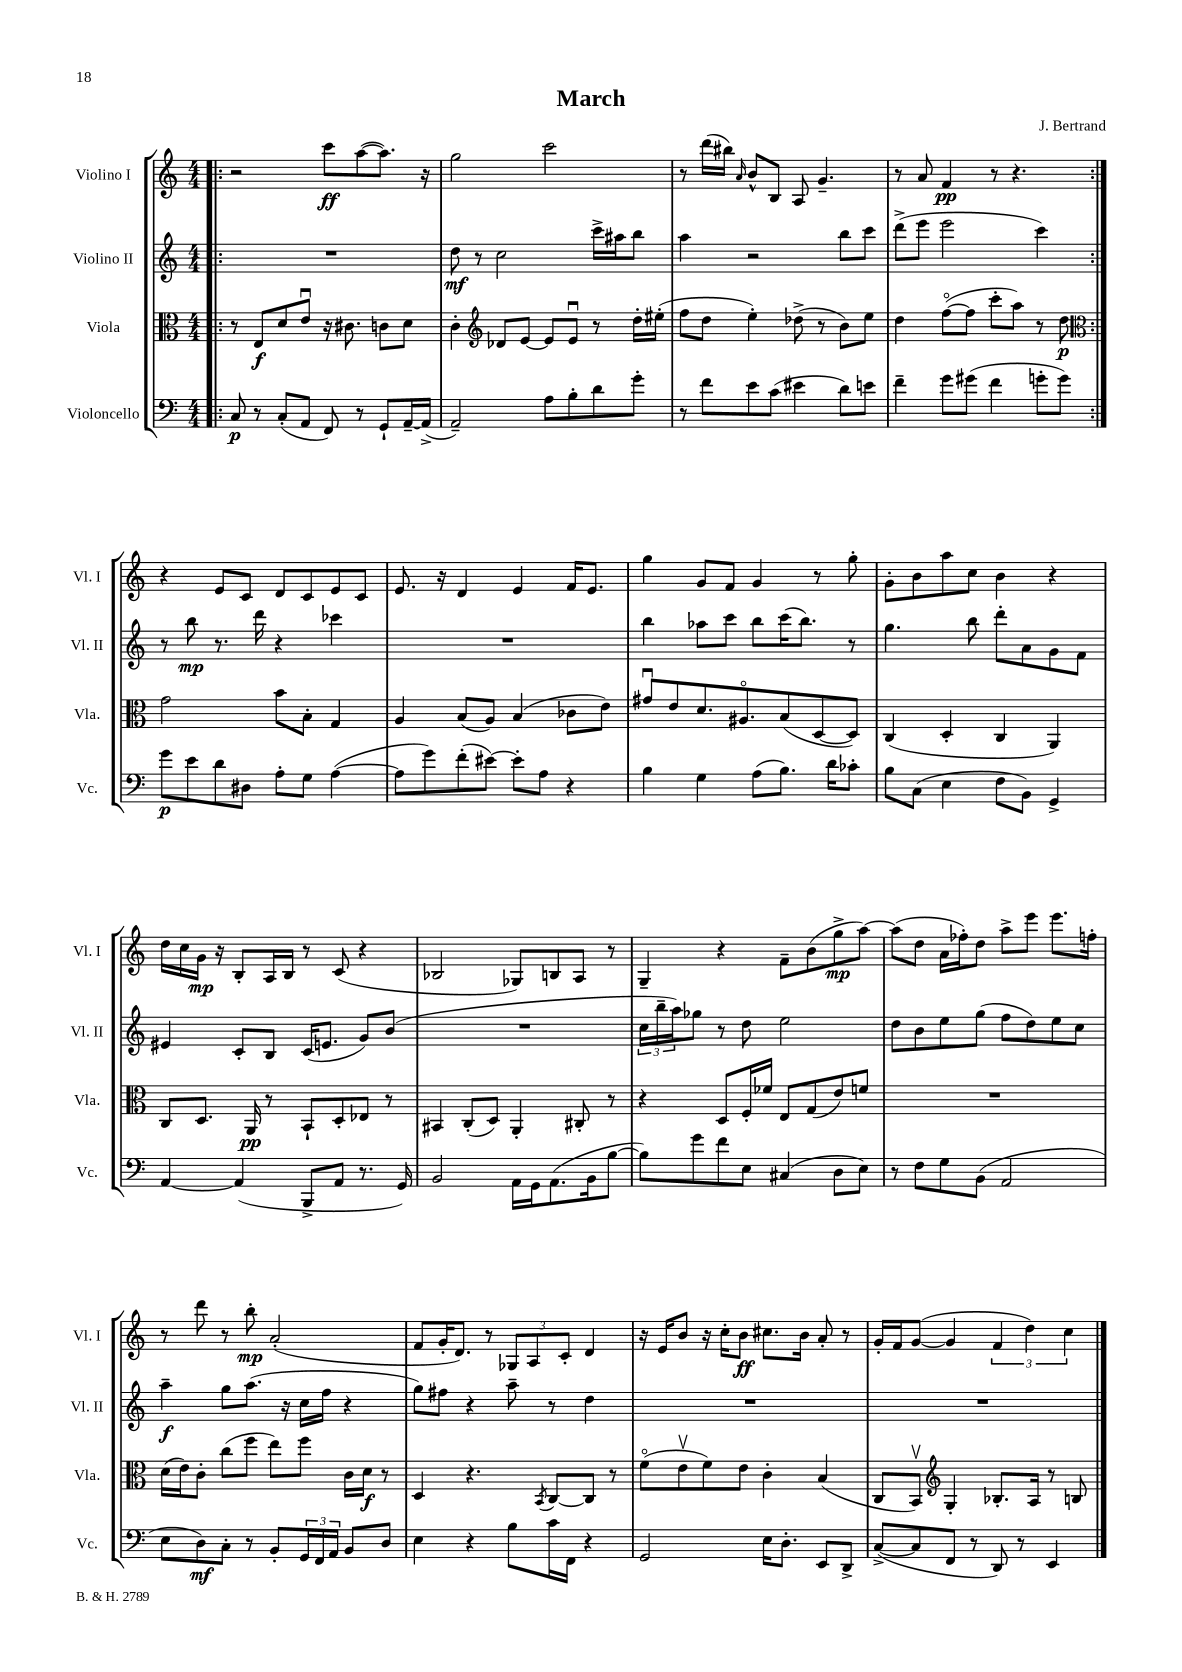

**kern	**kern	**kern	**kern
*staff4	*staff3	*staff2	*staff1
*clefF4	*clefC3	*clefG2	*clefG2
*k[]	*k[]	*k[]	*k[]
*M4/4	*M4/4	*M4/4	*M4/4
=!|:	=!|:	=!|:	=!|:
8C/	8r	1r	2r
8r	8E/L	.	.
(8C'/L	8d/	.	.
8AA/J	8eu/J	.	.
8FF/)	16r	.	8ccc\L
.	8.c#\	.	.
8r	.	.	([8aa\
8GG`/L	8c\L	.	8.aa\]J)
[16AA~/L	8d\J	.	.
(16AA^/]JJ	.	.	16r
=	=	=	=
2AA~/)	4c'\	8dd\	2gg\
.	.	8r	.
*	*clefG2	*	*
.	8d-/L	2cc\	.
.	[8e/J	.	.
8A\L	8e/]L	.	2ccc\
8B'\	8eu/J	.	.
8d\	8r	16ccc^\LL	.
.	.	16aa#\J	.
8g'\J	16dd'\LL	8bb\J	.
.	(16ee#'\JJ	.	.
=	=	=	=
8r	8ff\L	4aa\	8r
8f\L	8dd\J	.	(16ddd\LL
.	.	.	16bb#\JJ)
.	.	.	16qqa/
8e\	4ee'\)	2r	8b^^/L
(8c\J	.	.	8B/J
4e#\	(8dd-^\	.	8A/
.	8r	.	4.g~/
8d\L)	8b\L)	8bb\L	.
8e\J	8ee\J	8ccc\J	.
=	=	=	=
4f~\	4dd\	(8ddd^\L	8r
.	.	8eee\J	8a/
8g\L	([8ffo\L	2eee\	4f/
(8g#\J	8ff\]J	.	.
4f\	8ccc'\L	.	8r
.	8aa\J)	.	4.r
8g'\L	8r	4ccc\)	.
8g\J)	8dd\	.	.
=:|!	=:|!	=:|!	=:|!
*	*clefC3	*	*
8g\L	2g\	8r	4r
8e\	.	8bb\	.
8d\	.	8.r	8e/L
8D#\J	.	.	8c/J
.	.	16ddd\	.
8A'\L	8b\L	4r	8d/L
8G\J	8B'\J	.	8c/
([4A\	4G/	4ccc-\	8e/
.	.	.	8c/J
=	=	=	=
8A\]L	4A/	1r	8.e/
8g\)	.	.	.
.	.	.	16r
(8f'\	(8B/L	.	4d/
[8e#\J)	8A/J)	.	.
8e#'\]L	(4B/	.	4e/
8A\J	.	.	.
4r	8c-\L	.	16f/LK
.	.	.	8.e/J
.	8e\J)	.	.
=	=	=	=
4B\	8g#u/L	4bb\	4gg\
.	8e/	.	.
4G\	8.d/	8aa-\L	8g/L
.	.	8ccc\J	8f/J
.	8.A#o/	.	.
(8A\L	.	8bb\L	4g/
8.B\J)	(8B/	(16ccc\K	.
.	.	8.bb\J)	.
.	[8D/	.	8r
16d\LK	.	.	.
8c-'\J	8D/]J)	8r	8gg'\
=	=	=	=
8B\L	(4C/	4.gg\	8g'\L
(8C\J	.	.	8b\
4E\	4D'/	.	8aa\
.	.	8bb\	8cc\J
8F\L	4C/	8ddd'\L	4b\
8BB\J)	.	8a\	.
4GG^/	4AA/)	8g\	4r
.	.	8f\J	.
=	=	=	=
[4AA/	8C/L	4e#/	16dd\LL
.	.	.	16cc\
.	8.D/J	.	16g\JJ
.	.	.	16r
(4AA/]	.	8c'/L	8B'/L
.	16AA/	.	.
.	8r	8B/J	16A/L
.	.	.	16B/JJ
8BBB^/L	8BB`/L	(16c/LK	8r
.	.	8.e/J	.
8AA/J	8D'/	.	(8c/
8.r	8E-/J	8g/L)	4r
.	8r	(8b/J	.
16GG/)	.	.	.
=	=	=	=
2BB/	4BB#/	1r	2B-/
.	(8C'/L	.	.
.	8D/J)	.	.
16AA\LL	4AA'/	.	8G-/L)
16GG\J	.	.	.
(8.AA\	.	.	8B/
.	8C#'/	.	8A/J
16BB\k	.	.	.
[8B\J	8r	.	8r
=	=	=	=
8B\]L)	4r	24cc\LL	4G~/
.	.	24bb~\	.
.	.	24aa\J)	.
8g\	.	8gg-\J	.
8f\	8D/L	8r	4r
8E\J	16F'/L	8dd\	.
.	16f-/JJ	.	.
(4C#/	8E/L	2ee\	8f~\L
.	(8G/	.	(8b\
8D\L	8e/)	.	8gg^\
8E\J)	8f/J	.	[8aa\J)
=	=	=	=
8r	1r	8dd\L	(8aa\]L
8F\L	.	8b\	8dd\J
8G\	.	8ee\	16a\LL
.	.	.	16ff-'\J)
(8BB\J	.	(8gg\J	8dd\J
2AA/	.	8ff\L	8aa^\L
.	.	8dd\)	8eee\J
.	.	8ee\	8.eee\L
.	.	8cc\J	.
.	.	.	16ff'\Jk
=	=	=	=
8E\L	(16d\LL	4aa~\	8r
.	16e\J)	.	.
8D\)	8c'\J	.	8ddd\
8C'\J	(8cc\L	8gg\L	8r
8r	8ff\J	(8.aa\J	8bb'\
8BB'/L	8ee\L)	.	(2a'/
.	.	16r	.
24GG/L	8ff\J	16cc\LL	.
24FF/	.	.	.
.	.	16ff\JJ	.
24AA/JJ	.	.	.
8BB/L	16c\LL	4r	.
.	16d\JJ	.	.
8D/J	8r	.	.
=	=	=	=
4E\	4D/	8gg\L)	8f/L
.	.	8ff#\J	16g'/K
.	.	.	8.d/J)
4r	4.r	4r	.
.	.	.	8r
8B\L	.	8aa~\	12G-/L
.	.	.	12A/
.	8qBB/	.	.
16c\L	[8C/L	8r	.
.	.	.	12c'/J
16FF\JJ	.	.	.
4r	8C/]J	4dd\	4d/
.	8r	.	.
=	=	=	=
2GG/	(8fo\L	1r	16r
.	.	.	16e/LK
.	8ev\	.	8b/J
.	8f\)	.	16r
.	.	.	16cc'\LK
.	8e\J	.	8b\J
16E\LK	4c'\	.	8.cc#\L
8.D'\J	.	.	.
.	.	.	16b\Jk
8EE/L	(4B/	.	8a'/
8DD^/J	.	.	8r
=	=	=	=
([8C^/L	8C/L	1r	16g'/LL
.	.	.	16f/J
8C/]	8BBv/J)	.	([8g/J
*	*clefG2	*	*
8FF/J	4G'/	.	4g/]
8r	.	.	.
8DD/)	8.B-'/L	.	6f/
8r	.	.	.
.	.	.	6dd\)
.	16A/Jk	.	.
4EE/	8r	.	.
.	.	.	6cc\
.	8B/	.	.
==	==	==	==
*-	*-	*-	*-
